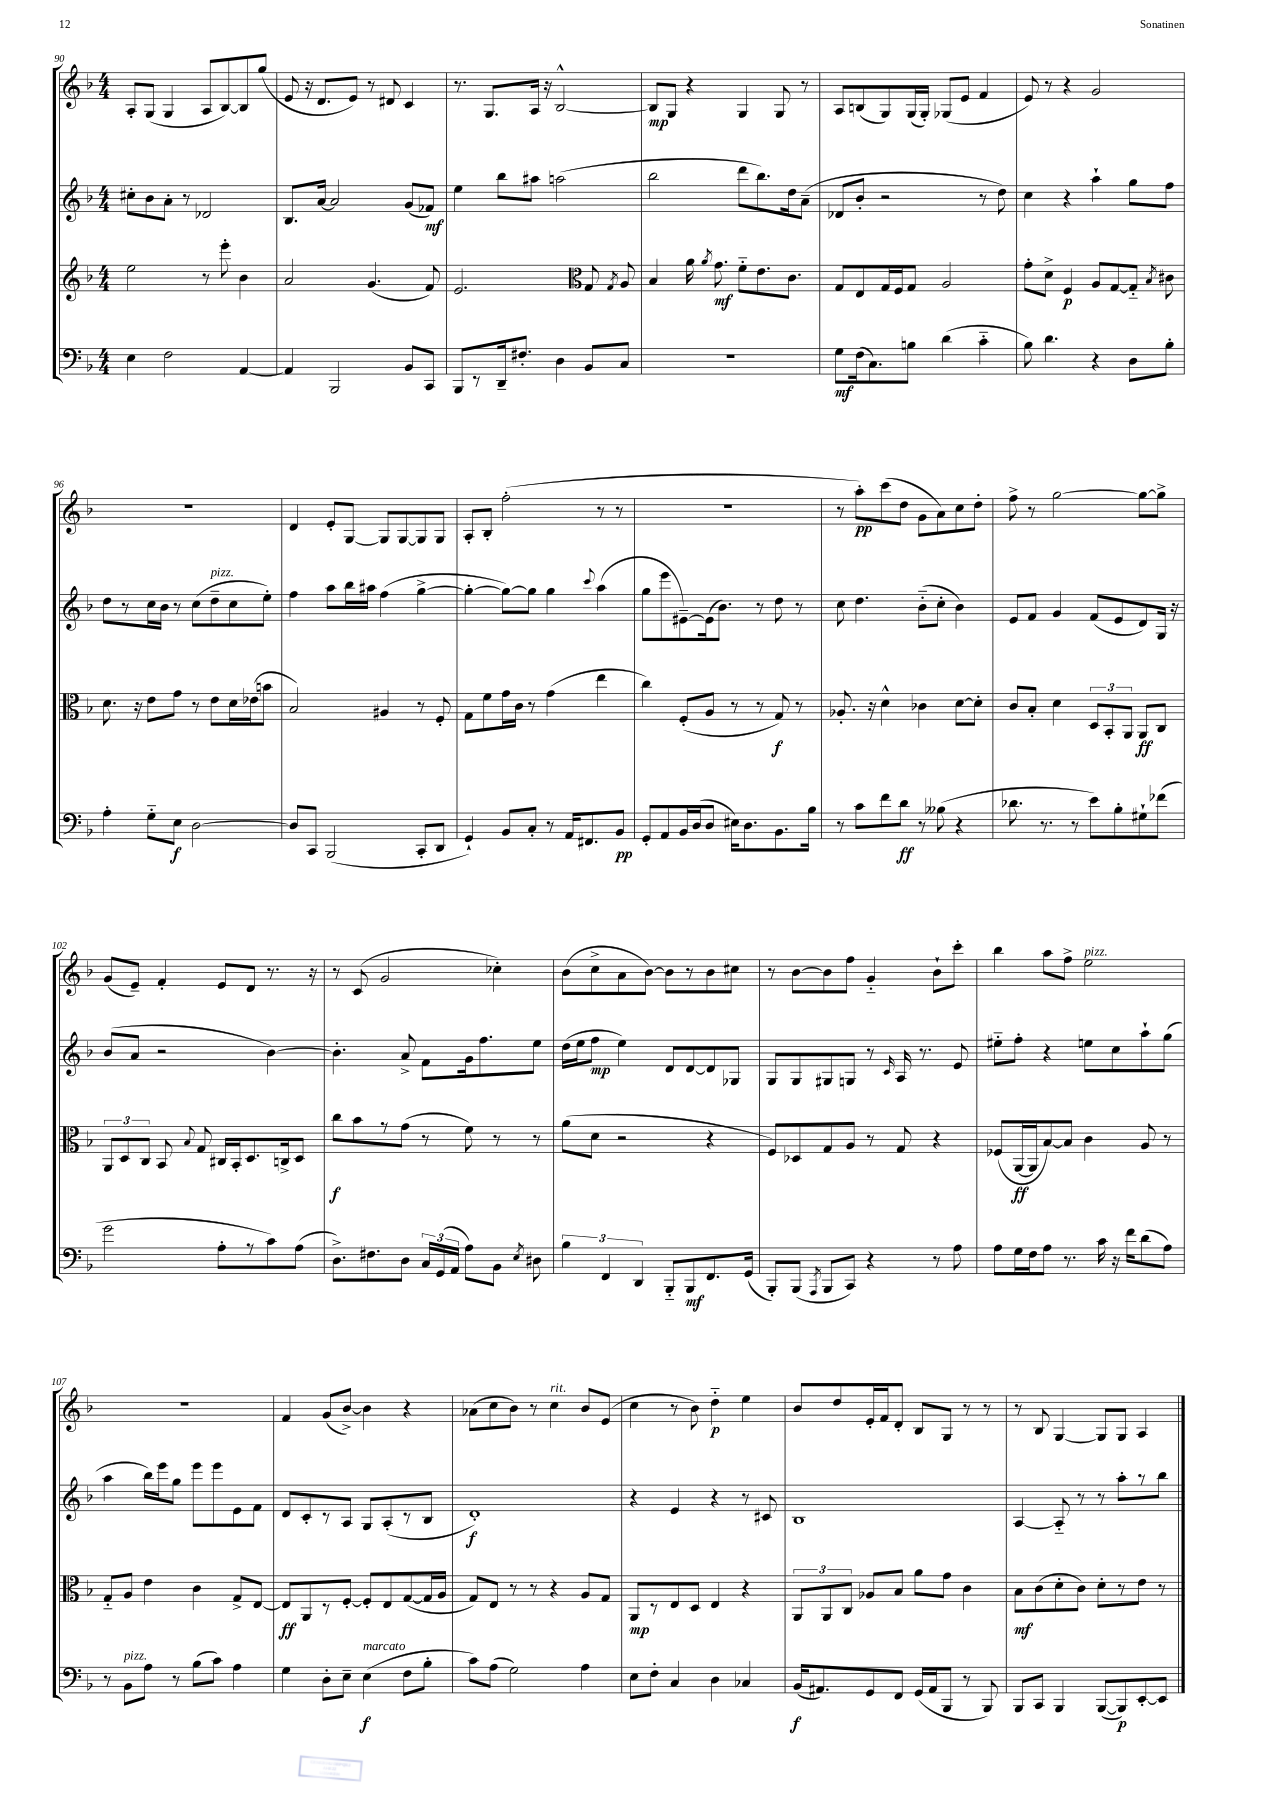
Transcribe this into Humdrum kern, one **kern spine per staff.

**kern	**kern	**kern	**kern
*staff4	*staff3	*staff2	*staff1
*clefF4	*clefG2	*clefG2	*clefG2
*k[b-]	*k[b-]	*k[b-]	*k[b-]
*M4/4	*M4/4	*M4/4	*M4/4
4E	2ee	8cc#'	8A'
.	.	8b-	(8G
2F	.	8a'	4G
.	.	8r	.
.	8r	2d-	8A
.	8eee'	.	[8B-)
[4AA	4b-	.	8B-]
.	.	.	(8gg
=	=	=	=
4AA]	2a	8.B-	8e
.	.	.	16r
.	.	[16a	8.d
2BBB-	.	2a]	.
.	.	.	8e)
.	(4.g	.	8r
.	.	.	8d#
8BB-	.	(8g	4c
8CC	8f)	8f-)	.
=	=	=	=
8BBB-	2.e	4ee	8.r
8r	.	.	.
.	.	.	8.G
16DD~	.	8bb-	.
8.F#'	.	.	.
.	.	8aa#	16A
.	.	.	16r
4D	.	(2aa	[2B-^^
*	*clefC3	*	*
8BB-	8G	.	.
.	8qG	.	.
8C	8A	.	.
=	=	=	=
1r	4B-	2bb-	8B-]
.	.	.	8G
.	16a	.	4r
.	8qa	.	.
.	8.g	.	.
.	8f'~	8ddd	4G
.	8.e	8.bb-)	.
.	.	.	8G
.	8.c	16dd	.
.	.	(8a~	8r
=	=	=	=
8G	8G	8d-	8A
(16F	8E	8b-'	(8B
8.C)	.	.	.
.	16G	2r	8G)
.	16F	.	.
8B	8G	.	(16G
.	.	.	16G')
(4d	2A	.	(8G-
.	.	.	8e
4c'~	.	8r	4f
.	.	8dd)	.
=	=	=	=
8B-)	8g'	4cc	8e)
4.d	8d^	.	8r
.	4F	4r	4r
4r	8A	4aa`	2g
.	[8G	.	.
8D	8G'~]	8gg	.
.	8qB-	.	.
8B-'	8c#	8ff	.
=	=	=	=
4A'	8.d	8dd	1r
.	.	8r	.
.	16r	.	.
8G'~	8e	16cc	.
.	.	16b-	.
8E	8g	8r	.
[2D	8r	(8cc	.
.	8e	8dd~	.
.	16d	8cc	.
.	(16e-	.	.
.	8b	8ee')	.
=	=	=	=
8D]	2B-)	4ff	4d
8CC	.	.	.
(2BBB-	.	8aa	8e'
.	.	16bb-	[8G
.	.	16aa#	.
.	4A#	(4ff	8G]
.	.	.	[8G
8CC'	8r	[4gg^	8G]
8DD	8F'	.	8G
=	=	=	=
4GG`)	8G	4gg'_	8A'
.	8f	.	8B-'
8BB-	16g	8gg_)	(2ff'
.	16c	.	.
8C'	8r	8gg]	.
8r	(4g	4gg	.
16AA	.	.	.
8.FF#	.	.	.
.	.	8qqccc	.
.	4ee	(4aa	8r
8BB-	.	.	8r
=	=	=	=
8GG'	4cc)	8gg	1r
8AA	.	8eee	.
16BB-	(8F'	[8e#~)	.
(16D	.	.	.
8D	8A	(16e#]	.
.	.	8.b-)	.
16E#)	8r	.	.
8.D	.	.	.
.	8r	8r	.
8.BB-	8G)	8dd	.
.	8r	8r	.
16B-	.	.	.
=	=	=	=
8r	8.A-'	8cc	8r
8c	.	4.dd	8aa')
.	16r	.	.
8f	4d^^	.	(8ccc
8d	.	.	8dd
8r	4c-	(8b-'~	8g
(8B--	.	8cc'	8a)
4r	[8d	4b-)	8cc
.	8d']	.	8dd'
=	=	=	=
8.d-	8c	8e	8ff^
.	8B-'	8f	8r
8.r	.	.	.
.	4d	4g	[2gg
8r	.	.	.
8e)	12D	(8f	.
.	12BB-'	.	.
8B-'	.	8e	.
.	12AA	.	.
8G#`	8AA	8d)	8gg_
(8f-	8C	16G	8gg^]
.	.	16r	.
=	=	=	=
2g	12AA	(8b-	(8g
.	12D	.	.
.	.	8a	8e~)
.	12C	.	.
.	8BB-	2r	4f'
.	8qqB-	.	.
.	8G	.	.
8A'	16C#	.	8e
.	16BB-'	.	.
8r	8.D	.	8d
8c)	.	[4b-)	8.r
.	16C^	.	.
(8A	8D	.	.
.	.	.	16r
=	=	=	=
8.D^)	8cc	4.b-']	8r
.	8b-	.	(8c
8.F#	.	.	.
.	8r	.	2g
8D	(8g	8a^	.
24C	8r	8f	.
(24GG	.	.	.
24AA	.	.	.
8A)	8f)	16g	.
.	.	8.ff	.
8BB-	8r	.	4cc-')
8qE	.	.	.
8D#	8r	8ee	.
=	=	=	=
6B-	(8a	(16dd	(8b-
.	.	16ee	.
.	8d	8ff	8cc^
6FF	.	.	.
.	2r	4ee)	8a
6DD	.	.	.
.	.	.	[8b-)
8BBB-'~	.	8d	8b-]
8BBB-	.	[8d	8r
8.FF	4r	8d]	8b-
.	.	8G-	8cc#
(16GG	.	.	.
=	=	=	=
8BBB-')	8F)	8G	8r
(8BBB-	8D-	8G	[8b-
8qAAA	.	.	.
8BBB-	8G	8G#	8b-]
8CC)	8A	8G	8ff
4r	8r	8r	4g'~
.	.	16qqc	.
.	8G	16A	.
.	.	8.r	.
8r	4r	.	8b-`
8A	.	8e	8ccc'
=	=	=	=
8A	(8F-	8ee#'~	4bb-
16G	[16AA	8ff'	.
16F	16AA]	.	.
8A	[8B-)	4r	8aa
8.r	8B-]	.	8ff^
.	4c	8ee	2ee
16c	.	.	.
16r	.	8cc	.
16f	.	.	.
(8d	8A	8aa`	.
8A)	8r	(8gg	.
=	=	=	=
8r	8G'~	4aa	1r
8BB-	8A	.	.
8A	4e	16bb-)	.
.	.	16eee	.
8r	.	8gg	.
(8B-	4c	8eee	.
8c)	.	8eee	.
4A	8G^	8e	.
.	[8E	8f	.
=	=	=	=
4G	8E]	8d	4f
.	8AA	8c'	.
8D'	8r	8r	(8g
8E~	[8F'	8A	[8b-^)
(4E	8F']	8G	4b-]
.	8E	(8A'	.
8F	([8G	8r	4r
8B-'	16G]	8B-	.
.	16A	.	.
=	=	=	=
8c)	8G)	1d')	(8a-
(8A	8E	.	8cc
2G)	8r	.	8b-)
.	8r	.	8r
.	4r	.	4cc
4A	8A	.	8b-
.	8G	.	(8e
=	=	=	=
8E	8AA	4r	4cc
8F'	8r	.	.
4C	8E	4e	8r
.	8D	.	8b-)
4D	4E	4r	4dd'~
4C-	4r	8r	4ee
.	.	8c#	.
=	=	=	=
(16BB-	12AA	1B-	8b-
8.AA#)	.	.	.
.	12AA	.	.
.	.	.	8dd
.	12C	.	.
8GG	8A-	.	16e'
.	.	.	16f
8FF	8B-	.	8d'
(16GG	8a	.	8B-
16AA#	.	.	.
8BBB-	8g	.	8G
8r	4c	.	8r
8BBB-)	.	.	8r
=	=	=	=
8BBB-	8B-	[4A	8r
8CC	(8c	.	8B-
4BBB-	8d'	8A'~]	[4G
.	8c)	8r	.
([8BBB-	8d'	8r	8G]
8BBB-])	8r	8aa'	8G
[8EE'	8e	8r	4A
8EE]	8r	8bb-	.
==	==	==	==
*-	*-	*-	*-
